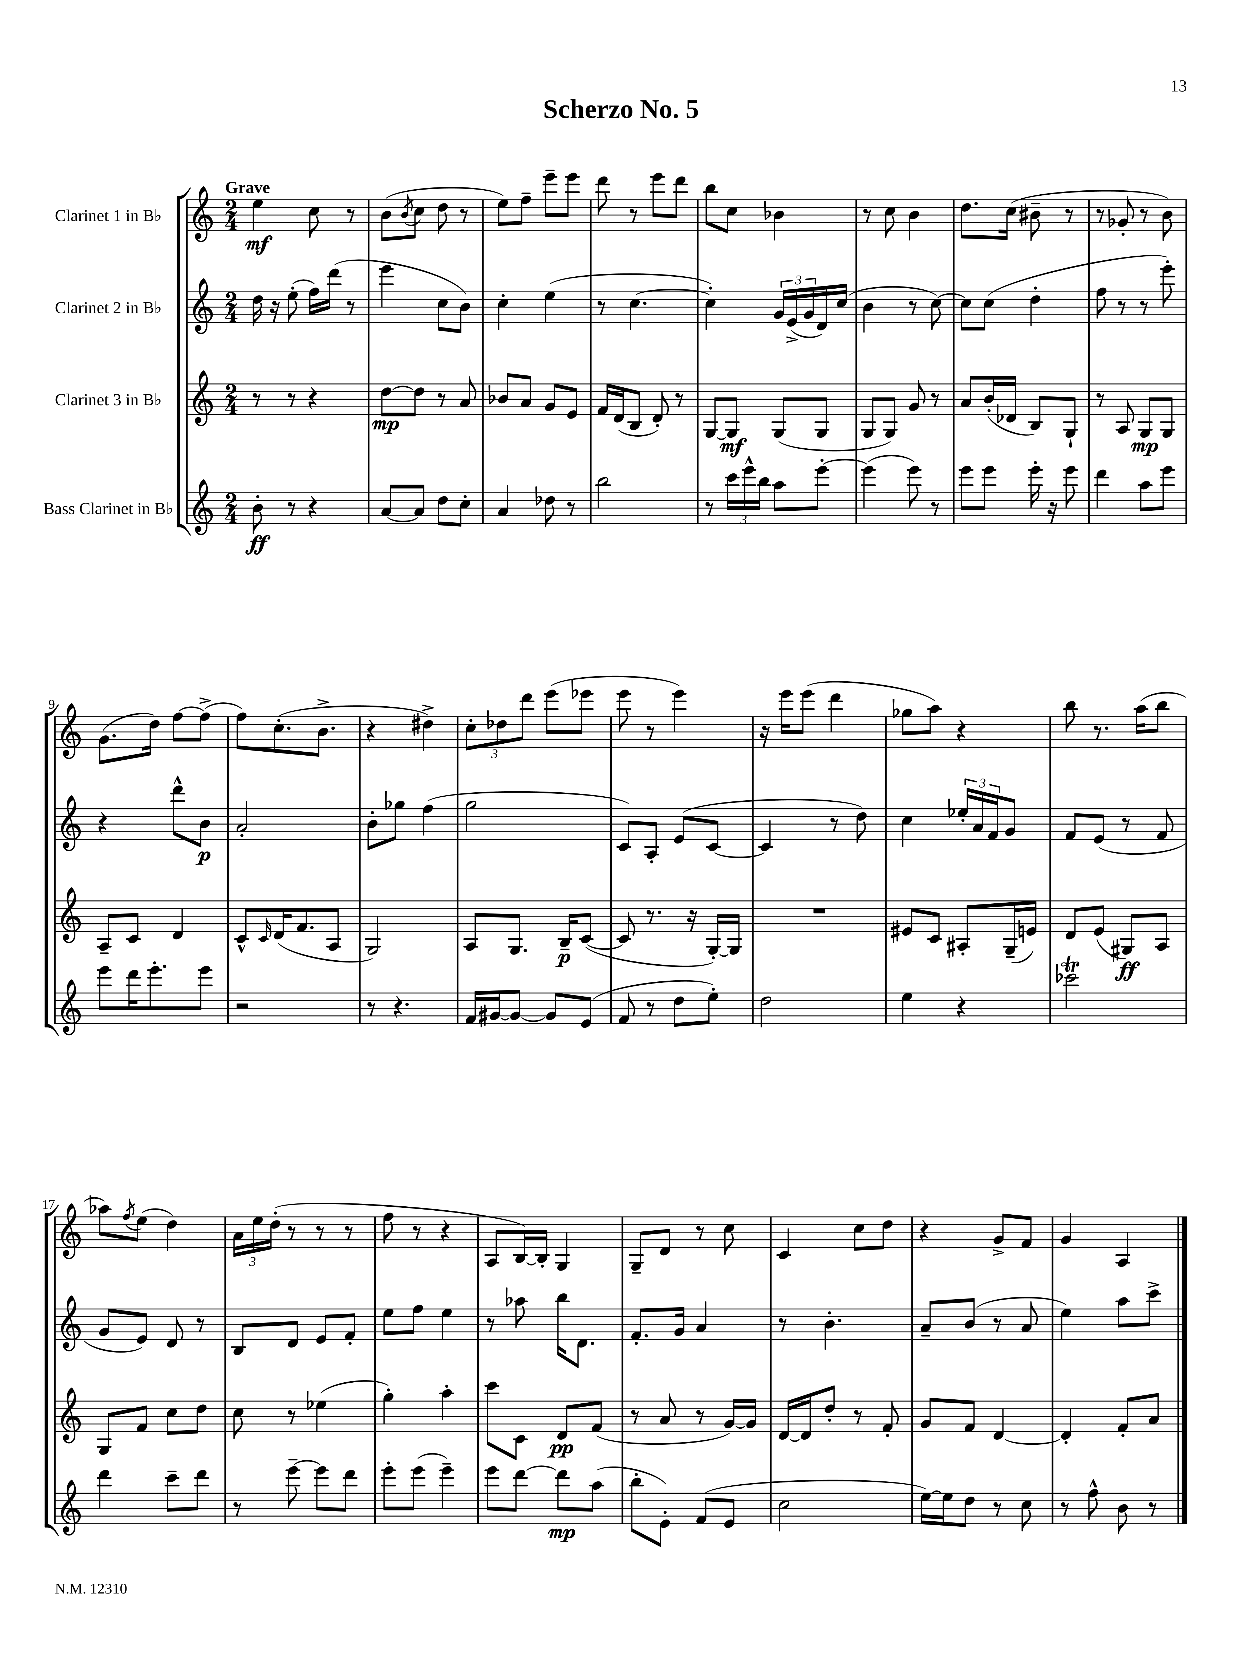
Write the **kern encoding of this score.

**kern	**kern	**kern	**kern
*staff4	*staff3	*staff2	*staff1
*clefG2	*clefG2	*clefG2	*clefG2
*k[]	*k[]	*k[]	*k[]
*M2/4	*M2/4	*M2/4	*M2/4
8b'	8r	16dd	4ee
.	.	16r	.
8r	8r	(8ee'	.
4r	4r	16ff)	8cc
.	.	(16ddd	.
.	.	8r	8r
=	=	=	=
[8a	[8dd	4eee	(8b
.	.	.	8qb
8a]	8dd]	.	8cc
8dd	8r	8cc	8dd
8cc'	8a	8b)	8r
=	=	=	=
4a	8b-	4cc'	8ee)
.	8a	.	8ff~
8dd-	8g	(4ee	8eee~
8r	8e	.	8eee
=	=	=	=
2bb	16f	8r	8ddd
.	(16d	.	.
.	8B	[4.cc	8r
.	8d')	.	8eee
.	8r	.	8ddd
=	=	=	=
8r	[8G	4cc'])	8bb
24ccc	8G]	.	8cc
24eee^^	.	.	.
24bb	.	.	.
8aa	(8G	24g	4b-
.	.	(24e^	.
.	.	24g	.
[8eee'	8G	16d)	.
.	.	(16cc	.
=	=	=	=
(4eee]	8G	4b	8r
.	8G)	.	8cc
8eee)	8g	8r	4b
8r	8r	[8cc)	.
=	=	=	=
8eee	8a	8cc]	8.dd
8eee	(16b'	(8cc	.
.	16d-	.	(16cc
16eee'	8B)	4dd'	8b#~
16r	.	.	.
8eee	8G`	.	8r
=	=	=	=
4ddd	8r	8ff	8r
.	8A	8r	8g-'
8aa	8G	8r	8r
8eee	8G	8eee')	8b)
=	=	=	=
8eee	8A~	4r	(8.g
16ddd	8c	.	.
8.eee'	.	.	16dd)
.	4d	8ddd^^	[8ff
8eee	.	8b	(8ff^]
=	=	=	=
2r	8c^^	2a'	8ff)
.	16qqc	.	.
.	(16d	.	(8.cc'
.	8.f	.	.
.	.	.	8.b^
.	8A	.	.
=	=	=	=
8r	2G)	8b'	4r
4.r	.	8gg-	.
.	.	(4ff	4dd#^)
=	=	=	=
16f	8A	2gg	12cc'
[16g#	.	.	.
.	.	.	12dd-
8g#_	8.G	.	.
.	.	.	12ddd
8g#]	.	.	(8eee
.	16B~	.	.
(8e	([8c	.	8eee-
=	=	=	=
8f	8c]	8c)	8eee
8r	8.r	8A'	8r
8dd	.	(8e	4eee)
.	16r	.	.
8ee')	[16G')	[8c	.
.	16G]	.	.
=	=	=	=
2dd	2r	4c]	16r
.	.	.	16eee
.	.	.	(8eee
.	.	8r	4ddd
.	.	8dd)	.
=	=	=	=
4ee	8e#	4cc	8gg-
.	8c	.	8aa)
4r	8A#'	24ee-'	4r
.	.	24a	.
.	.	24f	.
.	(16G~	8g	.
.	16e)	.	.
=	=	=	=
2ccc-	8d	8f	8bb
.	(8e	(8e	8.r
.	8G#)	8r	.
.	.	.	(16aa
.	8A	8f	8bb
=	=	=	=
4ddd	8G	8g	8aa-)
.	.	.	8qff
.	8f	8e)	(8ee
8ccc~	8cc	8d	4dd)
8ddd	8dd	8r	.
=	=	=	=
8r	8cc	8B	24a
.	.	.	24ee
.	.	.	(24dd'
[8eee~	8r	8d	8r
8eee]	(4ee-	8e	8r
8ddd	.	8f'	8r
=	=	=	=
8eee'	4gg')	8ee	8ff
(8eee	.	8ff	8r
4eee~)	4aa'	4ee	4r
=	=	=	=
8eee	8ccc	8r	8A
[8ddd	8c	8aa-	[16B)
.	.	.	16B']
8ddd]	8d	16bb	4G
.	.	8.d	.
(8aa	(8f	.	.
=	=	=	=
8bb'	8r	8.f'	8G~
8e')	8a	.	8d
.	.	16g	.
(8f	8r	4a	8r
8e	[16g)	.	8cc
.	16g]	.	.
=	=	=	=
2cc	[16d	8r	4c
.	16d]	.	.
.	8dd'	4.b'	.
.	8r	.	8cc
.	8f'	.	8dd
=	=	=	=
[16ee)	8g	8a~	4r
16ee]	.	.	.
8dd	8f	(8b	.
8r	[4d	8r	8g^
8cc	.	8a	8f
=	=	=	=
8r	4d']	4ee)	4g
8ff^^	.	.	.
8b	8f'	8aa	4A
8r	8a	8ccc^	.
==	==	==	==
*-	*-	*-	*-
